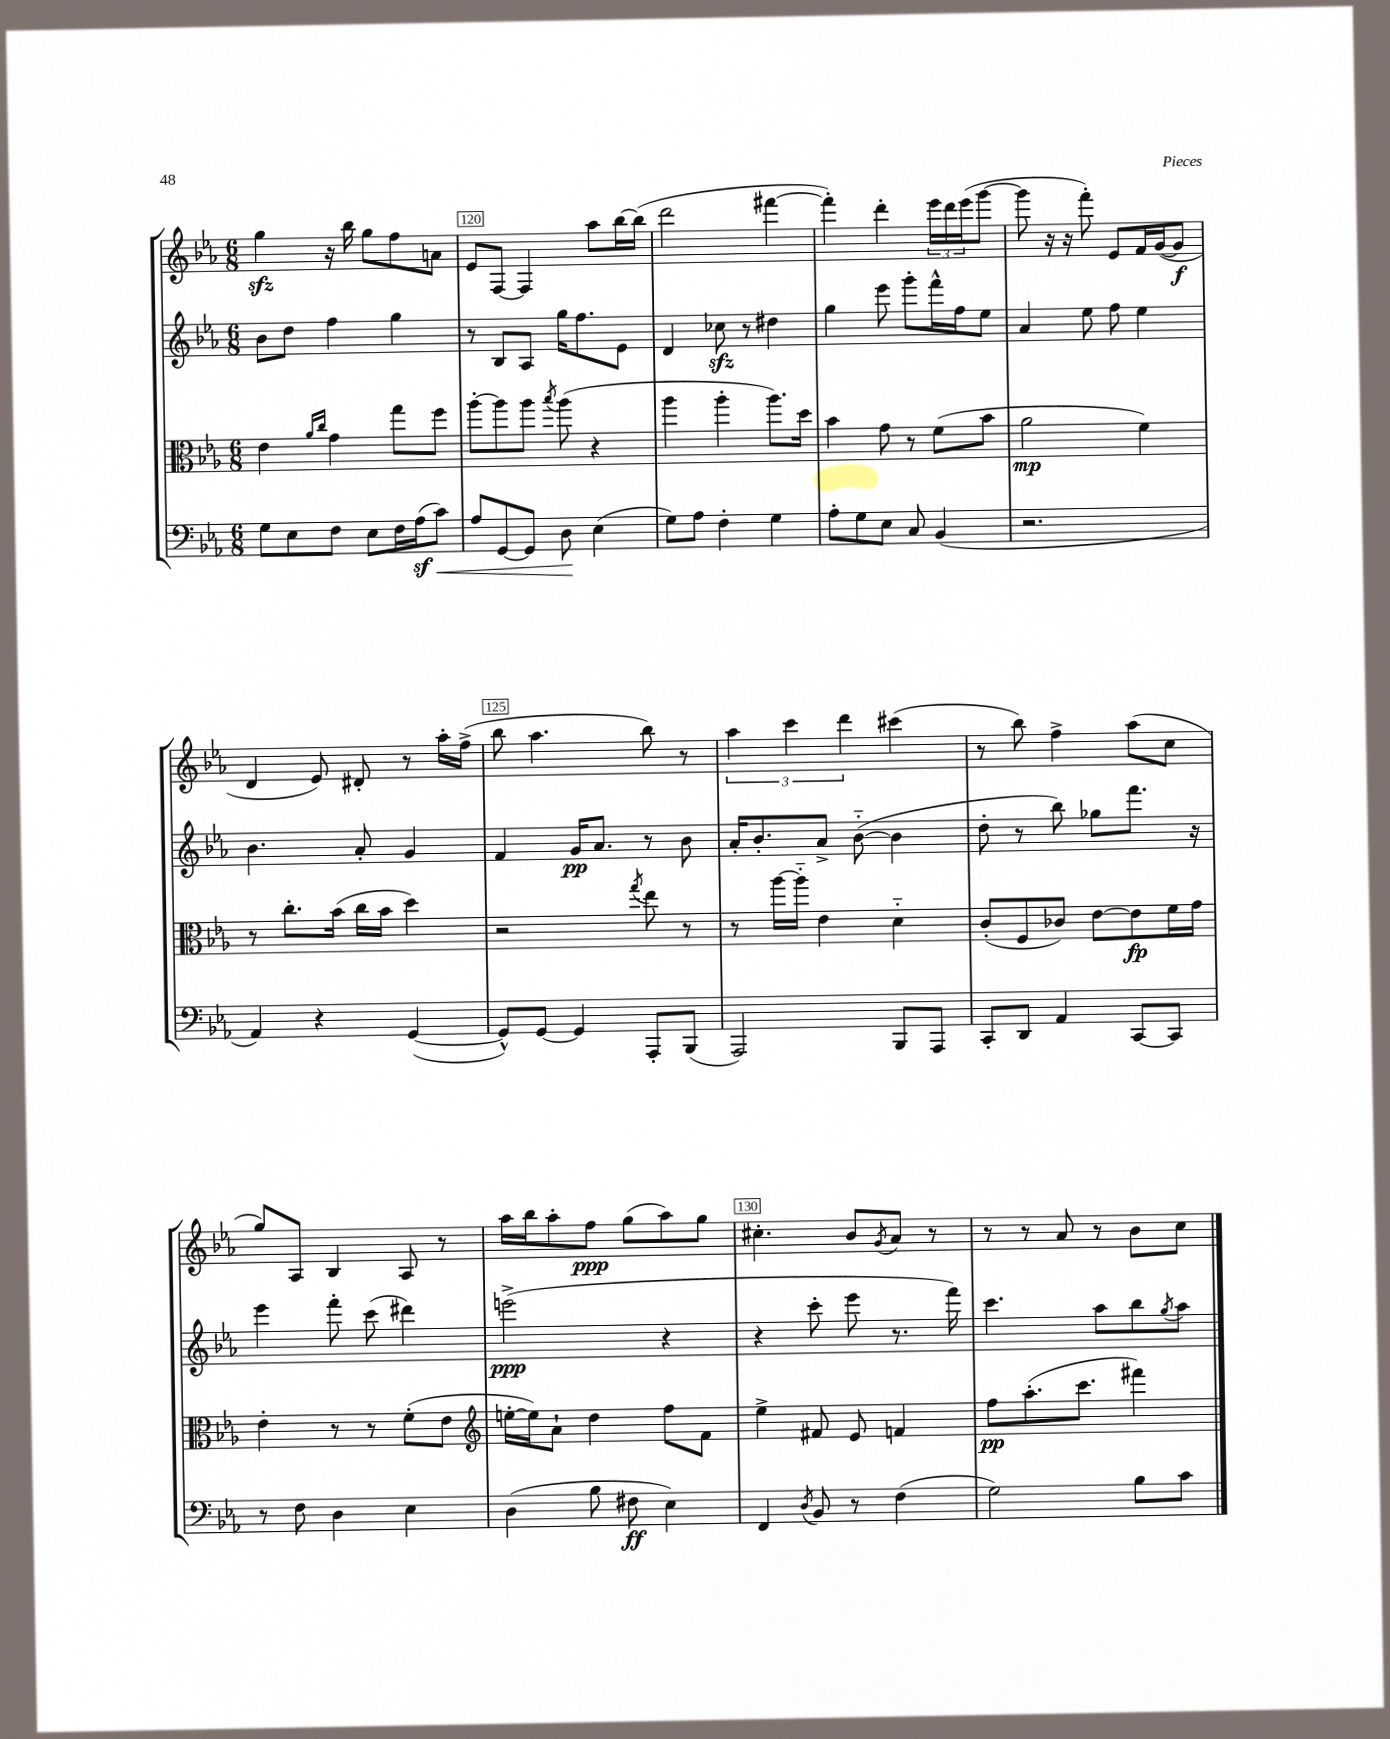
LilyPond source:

<<
\new StaffGroup <<
\new Staff = "s0" {
    \clef treble \key ees \major \numericTimeSignature \time 6/8
    g''4\sfz r16 bes''16 g''8 f''8 a'8 |
    ees'8 f8~ f4 aes''8 bes''16~ bes''16( |
    d'''2 fis'''4~ |
    fis'''4-.) d'''4-. \tuplet 3/2 { ees'''16 d'''16 ees'''16( } g'''8~ |
    g'''8 r16 r16 f'''8-.) ees'8 f'16 g'16~( g'8\f |
    d'4 ees'8) dis'8-. r8 aes''16-. f''16->( |
    bes''8 aes''4. bes''8) r8 |
    \tuplet 3/2 { aes''4 c'''4 d'''4 } cis'''4( |
    r8 bes''8) f''4-> aes''8( c''8 |
    g''8) aes8 bes4 aes8 r8 |
    aes''16 bes''16 aes''8-. f''8\ppp g''8( aes''8) g''8 |
    cis''4.-. bes'8 \acciaccatura { g'8 } aes'8 r8 |
    r8 r8 aes'8 r8 bes'8 c''8 \bar "|." |
}
\new Staff = "s1" {
    \clef treble \key ees \major \numericTimeSignature \time 6/8
    bes'8 d''8 f''4 g''4 |
    r8 bes8 aes8 g''16 f''8. ees'8 |
    d'4 ces''8\sfz r8 dis''4 |
    g''4 ees'''8 g'''8-. f'''16-^ f''16 ees''8 |
    aes'4 ees''8 f''8 ees''4 |
    bes'4. aes'8-. g'4 |
    f'4 g'16\pp aes'8. r8 bes'8 |
    aes'16-. bes'8.-. aes'8-> bes'8~-_( bes'4 |
    d''8-. r8 bes''8) ges''8 f'''8. r16 |
    ees'''4 f'''8-. c'''8( dis'''4) |
    e'''2->\ppp( r4 |
    r4 c'''8-. ees'''8 r8. f'''16) |
    c'''4. aes''8 bes''8 \acciaccatura { g''8 } aes''8 \bar "|." |
}
\new Staff = "s2" {
    \clef alto \key ees \major \numericTimeSignature \time 6/8
    ees'4 \grace { aes'16 c''16 } g'4 g''8 f''8 |
    aes''8~-. aes''8 aes''8 \acciaccatura { bes''8 } aes''8( r4 |
    aes''4 aes''4-. aes''8.) d''16 |
    bes'4 g'8 r8 f'8( bes'8 |
    aes'2\mp f'4) |
    r8 c''8.-. bes'16( c''16 bes'16 d''4) |
    r2 \acciaccatura { g''8 } ees''8 r8 |
    r8 aes''16~ aes''16-_ ees'4 d'4-_ |
    c'8-.( f8 ces'8) ees'8~ ees'8\fp f'16 g'16 |
    ees'4-. r8 r8 f'8-.( ees'8 |
    \clef treble e''16~-. e''16) aes'8-! d''4 f''8 f'8 |
    ees''4-> fis'8 ees'8 f'4 |
    f''8\pp aes''8.-.( c'''8. fis'''4) \bar "|." |
}
\new Staff = "s3" {
    \clef bass \key ees \major \numericTimeSignature \time 6/8
    g8 ees8 f8 ees8 f16 aes16\sf( c'8\<) |
    aes8 g,8~ g,8 d8\! ees4( |
    g8) aes8 f4-. g4 |
    aes8-. g8 ees8 c8 bes,4( |
    r2. |
    aes,4) r4 g,4~( |
    g,8-^) g,8~ g,4 aes,,8-. bes,,8( |
    aes,,2) bes,,8 aes,,8 |
    c,8-. d,8 aes,4 c,8~ c,8 |
    r8 f8 d4 ees4 |
    d4( bes8 fis8\ff ees4) |
    f,4 \acciaccatura { d8 } bes,8 r8 f4( |
    g2) bes8 c'8 \bar "|." |
}
>>
>>
\layout { \context { \Score currentBarNumber = #119 \override BarNumber.break-visibility = ##(#f #t #t) barNumberVisibility = #(every-nth-bar-number-visible 5) \override BarNumber.stencil = #(make-stencil-boxer 0.1 0.3 ly:text-interface::print) } }
